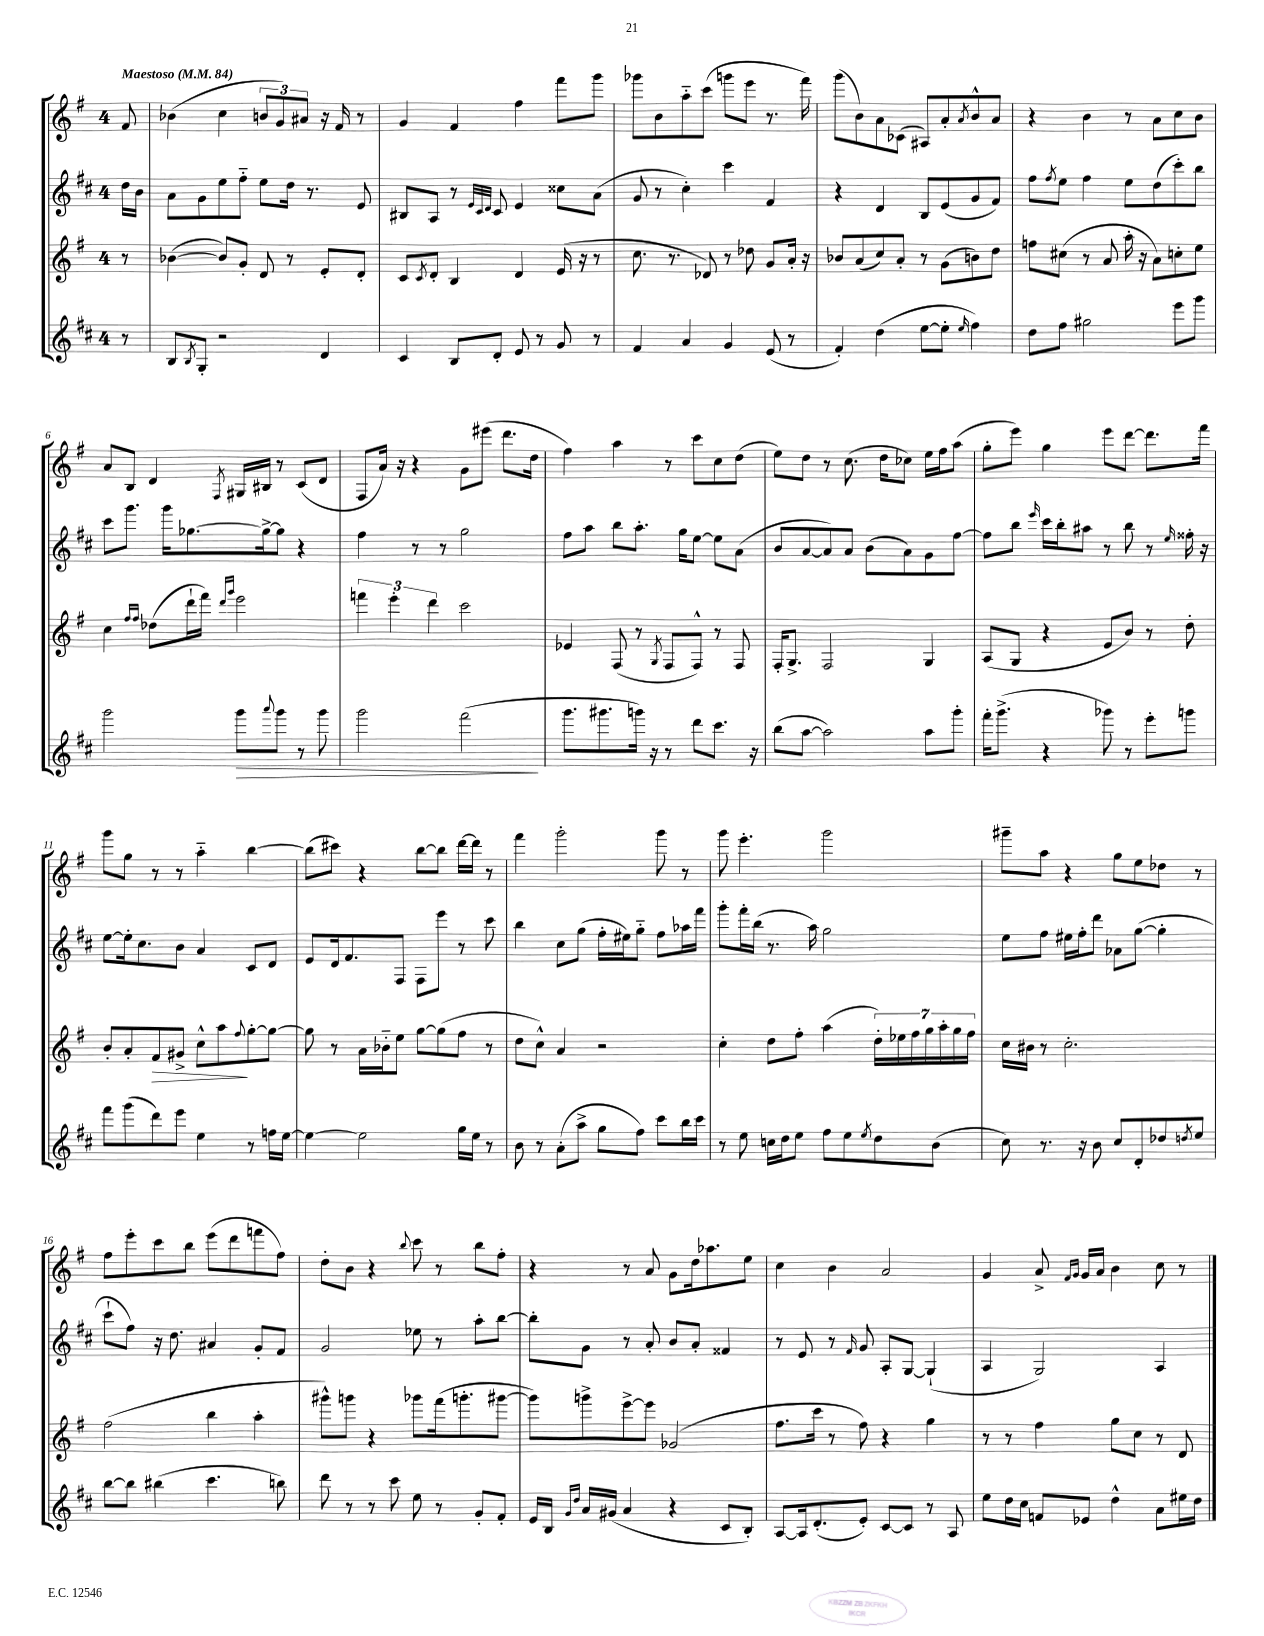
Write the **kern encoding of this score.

**kern	**dynam	**kern	**dynam	**kern	**kern
*part4	*part4	*part3	*part3	*part2	*part1
*staff4	*staff4	*staff3	*staff3	*staff2	*staff1
*clefG2	*	*clefG2	*	*clefG2	*clefG2
*k[f#c#]	*	*k[f#]	*	*k[f#c#]	*k[f#]
*M4/4	*	*M4/4	*	*M4/4	*M4/4
*MM84	*	*MM84	*	*MM84	*MM84
=	=	=	=	=	=
!	!	!	!	!	!LO:TX:a:B:t=Maestoso
8r	.	8r	.	16dd\LL	8f#/
.	.	.	.	16b\JJ	.
=1	=1	=1	=1	=1	=1
8B/L	.	([4b-X\	.	8a\L	(4b-X\
8qB/	.	.	.	.	.
8G'/J	.	.	.	8g\	.
2r	.	8b-/L])	.	8ee\	4cc\
.	.	8g'/J	.	8ff#\J	.
.	.	8d/	.	8ee\L	12bn/L
.	.	.	.	.	12g/)
.	.	8r	.	16dd\Jk	.
.	.	.	.	.	12a#X/J
.	.	.	.	8.r	.
4d/	.	8e'/L	.	.	16r
.	.	.	.	.	16f#/
.	.	8d'/J	.	8e/	8r
=2	=2	=2	=2	=2	=2
4c#/	.	8c/L	.	8B#X/L	4g/
.	.	8qc/	.	.	.
.	.	8d'/J	.	8A/J	.
8B/L	.	4B/	.	8r	4f#/
.	.	.	.	32qqe/LLL	.
.	.	.	.	32qqc#/	.
.	.	.	.	32qqd/JJJ	.
8d'/J	.	.	.	8c#/	.
8e/	.	4d/	.	4e/	4ff#\
8r	.	.	.	.	.
8g/	.	(16e/	.	8cc##X\L	8fff#\L
.	.	16r	.	.	.
8r	.	8r	.	(8a\J	8ggg\J
=3	=3	=3	=3	=3	=3
4f#/	.	8.cc\	.	8g/	8ggg-X\L
.	.	.	.	8r	8b\
.	.	8.r	.	.	.
4a/	.	.	.	4cc#'\)	8aa\
.	.	8d-X/)	.	.	(8ccc\J
4g/	.	8r	.	4ccc#\	8gggn\L
.	.	8dd-X\	.	.	8eee\J
(8e/	.	8g/L	.	4f#/	8.r
8r	.	16a'/Jk	.	.	.
.	.	16r	.	.	16fff#\)
=4	=4	=4	=4	=4	=4
4f#'/)	.	8b-X/L	.	4r	(8ggg\L
.	.	(8a/	.	.	8b\)
(4dd\	.	8cc/)	.	4d/	8a\
.	.	8a'/J	.	.	(8c-X\J
[8ee\L	.	8r	.	8B/L	8A#X/L)
8ee'\J]	.	(8g\L	.	(8e/	8a'/
16qqee/	.	.	.	.	8qa/
4ff#\)	.	8bn\)	.	8g/	8b^^/
.	.	8dd\J	.	8f#/J)	8a/J
=5	=5	=5	=5	=5	=5
8dd\L	.	8ffn\L	.	8ff#\L	4r
.	.	.	.	8qff#/	.
8ff#\J	.	(8cc#X\J	.	8ee\J	.
2gg#X\	.	8r	.	4ff#\	4b\
.	.	8a/	.	.	.
.	.	16aa'\	.	8ee\L	8r
.	.	16r	.	.	.
.	.	8a\L)	.	(8dd\	8a\L
8eee\L	.	8ccn'\	.	8ccc#'\)	8cc\
8ggg\J	.	8ee\J	.	8bb\J	8b\J
!!LO:LB:g=z
=6	=6	=6	=6	=6	=6
2ggg\	.	4cc\	.	8ccc#\L	8a/L
.	.	.	.	8.ggg\J	8B/J
.	.	16qqff#/LL	.	.	.
.	.	16qqff#/JJ	.	.	.
.	.	(8dd-X\L	.	.	4d/
.	.	.	.	16ggg\KL	.
.	.	16ddd`\L	.	[8.gg-X\	.
.	.	16fff#\JJ)	.	.	.
.	.	16qqddd/LL	.	.	.
.	.	16qqggg/JJ	.	.	8qF#/
!	!LO:HP:b	!	!	!	!
8ggg\L	>	2eee\	.	.	16G#X/LL
.	.	.	.	16gg-^\k_	16B#X/JJ
8qqaaa/	.	.	.	.	.
8ggg\J	.	.	.	8gg-\J]	8r
8r	.	.	.	4r	(8c/L
8ggg\	.	.	.	.	8d/J
=7	=7	=7	=7	=7	=7
2ggg\	.	6fffn\	.	4ff#\	8F#/L
.	.	.	.	.	16a/Jk)
.	.	6eee'\	.	.	.
.	.	.	.	.	16r
.	.	.	.	8r	4r
.	.	6ddd\	.	.	.
.	.	.	.	8r	.
(2fff#\	.	2ccc\	.	2gg\	8g\L
.	.	.	.	.	(8eee#X\J
.	.	.	.	.	8.ddd\L
.	.	.	.	.	16dd\Jk
.	]	.	.	.	.
=8	=8	=8	=8	=8	=8
8.ggg\L	.	4e-X/	.	8ff#\L	4ff#\)
.	.	.	.	8aa\J	.
8.ggg#X\	.	.	.	.	.
.	.	(8F#/	.	8bb\L	4aa\
16gggn\Jk)	.	8r	.	8.aa'\J	.
16r	.	.	.	.	.
.	.	8qG/	.	.	.
8r	.	8F#/L	.	.	8r
.	.	.	.	16gg\KL	.
8ddd\L	.	8F#^^/J)	.	[8ee\J	8ccc\L
8.ccc#\J	.	8r	.	8ee\L]	8cc\
.	.	8F#/	.	(8a\J	(8dd\J
16r	.	.	.	.	.
=9	=9	=9	=9	=9	=9
(8bb\L	.	16F#'/KL	.	8b/L	8ee\L)
.	.	8.G^/J	.	.	.
[8aa\J	.	.	.	[8a/	8dd\J
2aa\])	.	2F#/	.	8a/])	8r
.	.	.	.	8a/J	(8.cc\
.	.	.	.	(8b\L	.
.	.	.	.	.	16dd\KL
.	.	.	.	8a\)	8cc-X\J)
8aa\L	.	4G/	.	8g\	16ee\LL
.	.	.	.	.	16ff#\J
8ggg'\J	.	.	.	[8ff#\J	(8aa\J
=10	=10	=10	=10	=10	=10
16fff#'\KL	.	(8A/L	.	8ff#\L]	8gg'\L
(8.ggg^\J	.	.	.	.	.
.	.	8G/J	.	8bb\J	8eee\J)
.	.	.	.	16qqeee/	.
4r	.	4r	.	16ccc#\LL	4gg\
.	.	.	.	16bb'\J	.
.	.	.	.	8aa#X\J	.
8ggg-X\)	.	8e/L	.	8r	8eee\L
8r	.	8b/J)	.	8bb\	[8ddd\J
8eee'\L	.	8r	.	8r	8.ddd\L]
.	.	.	.	16qqee/	.
8gggn\J	.	8dd'\	.	16ff##X'\	.
.	.	.	.	16r	16fff#\Jk
!!LO:LB:g=z
=11	=11	=11	=11	=11	=11
8fff#\L	.	8b'/L	.	[8ee\L	8ggg\L
(8ggg\	.	8a'/	.	16ee'\k]	8gg\J
.	.	.	.	8.cc#\	.
!	!	!	!LO:HP:b	!	!
8ddd\)	.	8f#/	>	.	8r
8eee\J	.	8g#X^/J	.	8b\J	8r
4ee\	.	8cc^^\L	.	4a/	4aa\
.	.	8aa\	.	.	.
.	.	8qqff#/	.	.	.
8r	.	[8gg'\	]	8c#/L	[4bb\
16ffn\LL	.	8gg\J_	.	8d/J	.
[16ee\JJ	.	.	.	.	.
=12	=12	=12	=12	=12	=12
4ee\_	.	8gg\]	.	8e/L	(8bb\L]
.	.	8r	.	16d/k	8ccc#X\J)
.	.	.	.	8.f#/	.
2ee\]	.	16a\LL	.	.	4r
.	.	16b-X\J	.	.	.
.	.	8ee\J	.	8F#/J	.
.	.	[8gg\L	.	8F#\L	[8bb\L
.	.	(8gg\]	.	8eee\J	8bb\J]
16gg\LL	.	8ff#\J	.	8r	[16ddd\LL
16ee\JJ	.	.	.	.	16ddd\JJ]
8r	.	8r	.	8ccc#\	8r
=13	=13	=13	=13	=13	=13
8b\	.	8dd\L	.	4bb\	4fff#\
8r	.	8cc^^\J)	.	.	.
(8a'\L	.	4a/	.	8cc#\L	2ggg'\
8aa^\J	.	.	.	(8gg\J	.
8gg\L	.	2r	.	16ff#'\LL	.
.	.	.	.	16ee#X\J)	.
8ff#\J)	.	.	.	8gg\J	.
8ccc#\L	.	.	.	8ff#\L	8ggg\
16bb\L	.	.	.	16aa-X\L	8r
16ccc#\JJ	.	.	.	16fff#\JJ	.
=14	=14	=14	=14	=14	=14
8r	.	4cc'\	.	8ggg'\L	8ggg\
8ee\	.	.	.	16fff#'\L	4.eee'\
.	.	.	.	(16bb\JJ	.
16ccn\LL	.	8dd\L	.	8.r	.
16dd\J	.	.	.	.	.
8ee\J	.	8ff#'\J	.	.	.
.	.	.	.	16aa\)	.
8ff#\L	.	(4aa\	.	2gg\	2ggg\
8ee\	.	.	.	.	.
8qee/	.	.	.	.	.
8dd\	.	28dd'\LL)	.	.	.
.	.	28ee-X\	.	.	.
.	.	28ff#\	.	.	.
.	.	28gg\	.	.	.
(8b\J	.	.	.	.	.
.	.	28aa'\	.	.	.
.	.	28gg\	.	.	.
.	.	28ff#\JJ	.	.	.
=15	=15	=15	=15	=15	=15
8cc#\)	.	16cc\LL	.	8ee\L	8ggg#X~\L
.	.	16b#X\JJ	.	.	.
8.r	.	8r	.	8ff#\J	8aa\J
.	.	2.cc'\	.	16ee#X\LL	4r
16r	.	.	.	16ff#'\J	.
8b\	.	.	.	8ddd\J	.
8cc#/L	.	.	.	8a-X\L	8gg\L
8d'/	.	.	.	([8gg\J	8ee\
8dd-X/	.	.	.	4gg'\]	8dd-X\J
8qddn/	.	.	.	.	.
8ee/J	.	.	.	.	8r
!!LO:LB:g=z
=16	=16	=16	=16	=16	=16
[8bb\L	.	(2ff#\	.	8ccc#`\L	8ff#\L
8bb\J]	.	.	.	8ff#\J)	8eee'\
(4bb#X\	.	.	.	16r	8ccc\
.	.	.	.	8.dd\	.
.	.	.	.	.	8bb\J
4.ccc#\	.	4bb\	.	4a#X/	(8eee\L
.	.	.	.	.	8ddd\
.	.	4aa'\	.	8g'/L	8fffn\
8bbn\)	.	.	.	8f#/J	8ff#\J)
=17	=17	=17	=17	=17	=17
8ddd\	.	8ggg#X^^\L)	.	2g/	8dd'\L
8r	.	8gggn\J	.	.	8b\J
8r	.	4r	.	.	4r
8ccc#\	.	.	.	.	.
.	.	.	.	.	8qqbb/
8ee\	.	8ggg-X\L	.	8ee-X\	8ccc\
8r	.	(16fff#\k	.	8r	8r
.	.	8.gggn'\	.	.	.
8g'/L	.	.	.	8aa'\L	8bb\L
8f#'/J	.	[8ggg#X\J	.	[8bb\J	8ff#'\J
=18	=18	=18	=18	=18	=18
16e/LL	.	8ggg#\L])	.	8bb'\L]	4r
16B/JJ	.	.	.	.	.
16qqg/LL	.	.	.	.	.
16qqdd/JJ	.	.	.	.	.
16a/LL	.	8gggn^\	.	8g\J	.
(16g#X/JJ	.	.	.	.	.
4a/	.	[8eee^\	.	8r	8r
.	.	8eee\J]	.	8a'/	8a/
4r	.	(2g-X/	.	8b/L	8g\L
.	.	.	.	8a'/J	16dd\k
.	.	.	.	.	8.aa-X\
8c#/L	.	.	.	4f##X/	.
8B'/J)	.	.	.	.	8ee\J
=19	=19	=19	=19	=19	=19
[8A/L	.	8.ff#\L	.	8r	4cc\
16A/k]	.	.	.	8e/	.
(8.d'/	.	16ccc\Jk	.	.	.
.	.	8r	.	8r	4b\
.	.	.	.	16qqf#/	.
8e'/J)	.	8ff#\)	.	8g/	.
[8c#/L	.	4r	.	8A'/L	2a/
8c#/J]	.	.	.	[8G/J	.
8r	.	4gg\	.	(4G`/]	.
8A/	.	.	.	.	.
=20	=20	=20	=20	=20	=20
8ee\L	.	8r	.	4A/	4g/
16dd\L	.	8r	.	.	.
16cc#\JJ	.	.	.	.	.
8fn/L	.	4ff#\	.	2G/)	8a^/
.	.	.	.	.	16qqf#/LL
.	.	.	.	.	16qqg/JJ
8e-X/J	.	.	.	.	16g/LL
.	.	.	.	.	16a/JJ
4dd^^\	.	8gg\L	.	.	4b\
.	.	8cc\J	.	.	.
8a\L	.	8r	.	4A/	8cc\
16ee#X\L	.	8d/	.	.	8r
16dd\JJ	.	.	.	.	.
==	==	==	==	==	==
*-	*-	*-	*-	*-	*-
